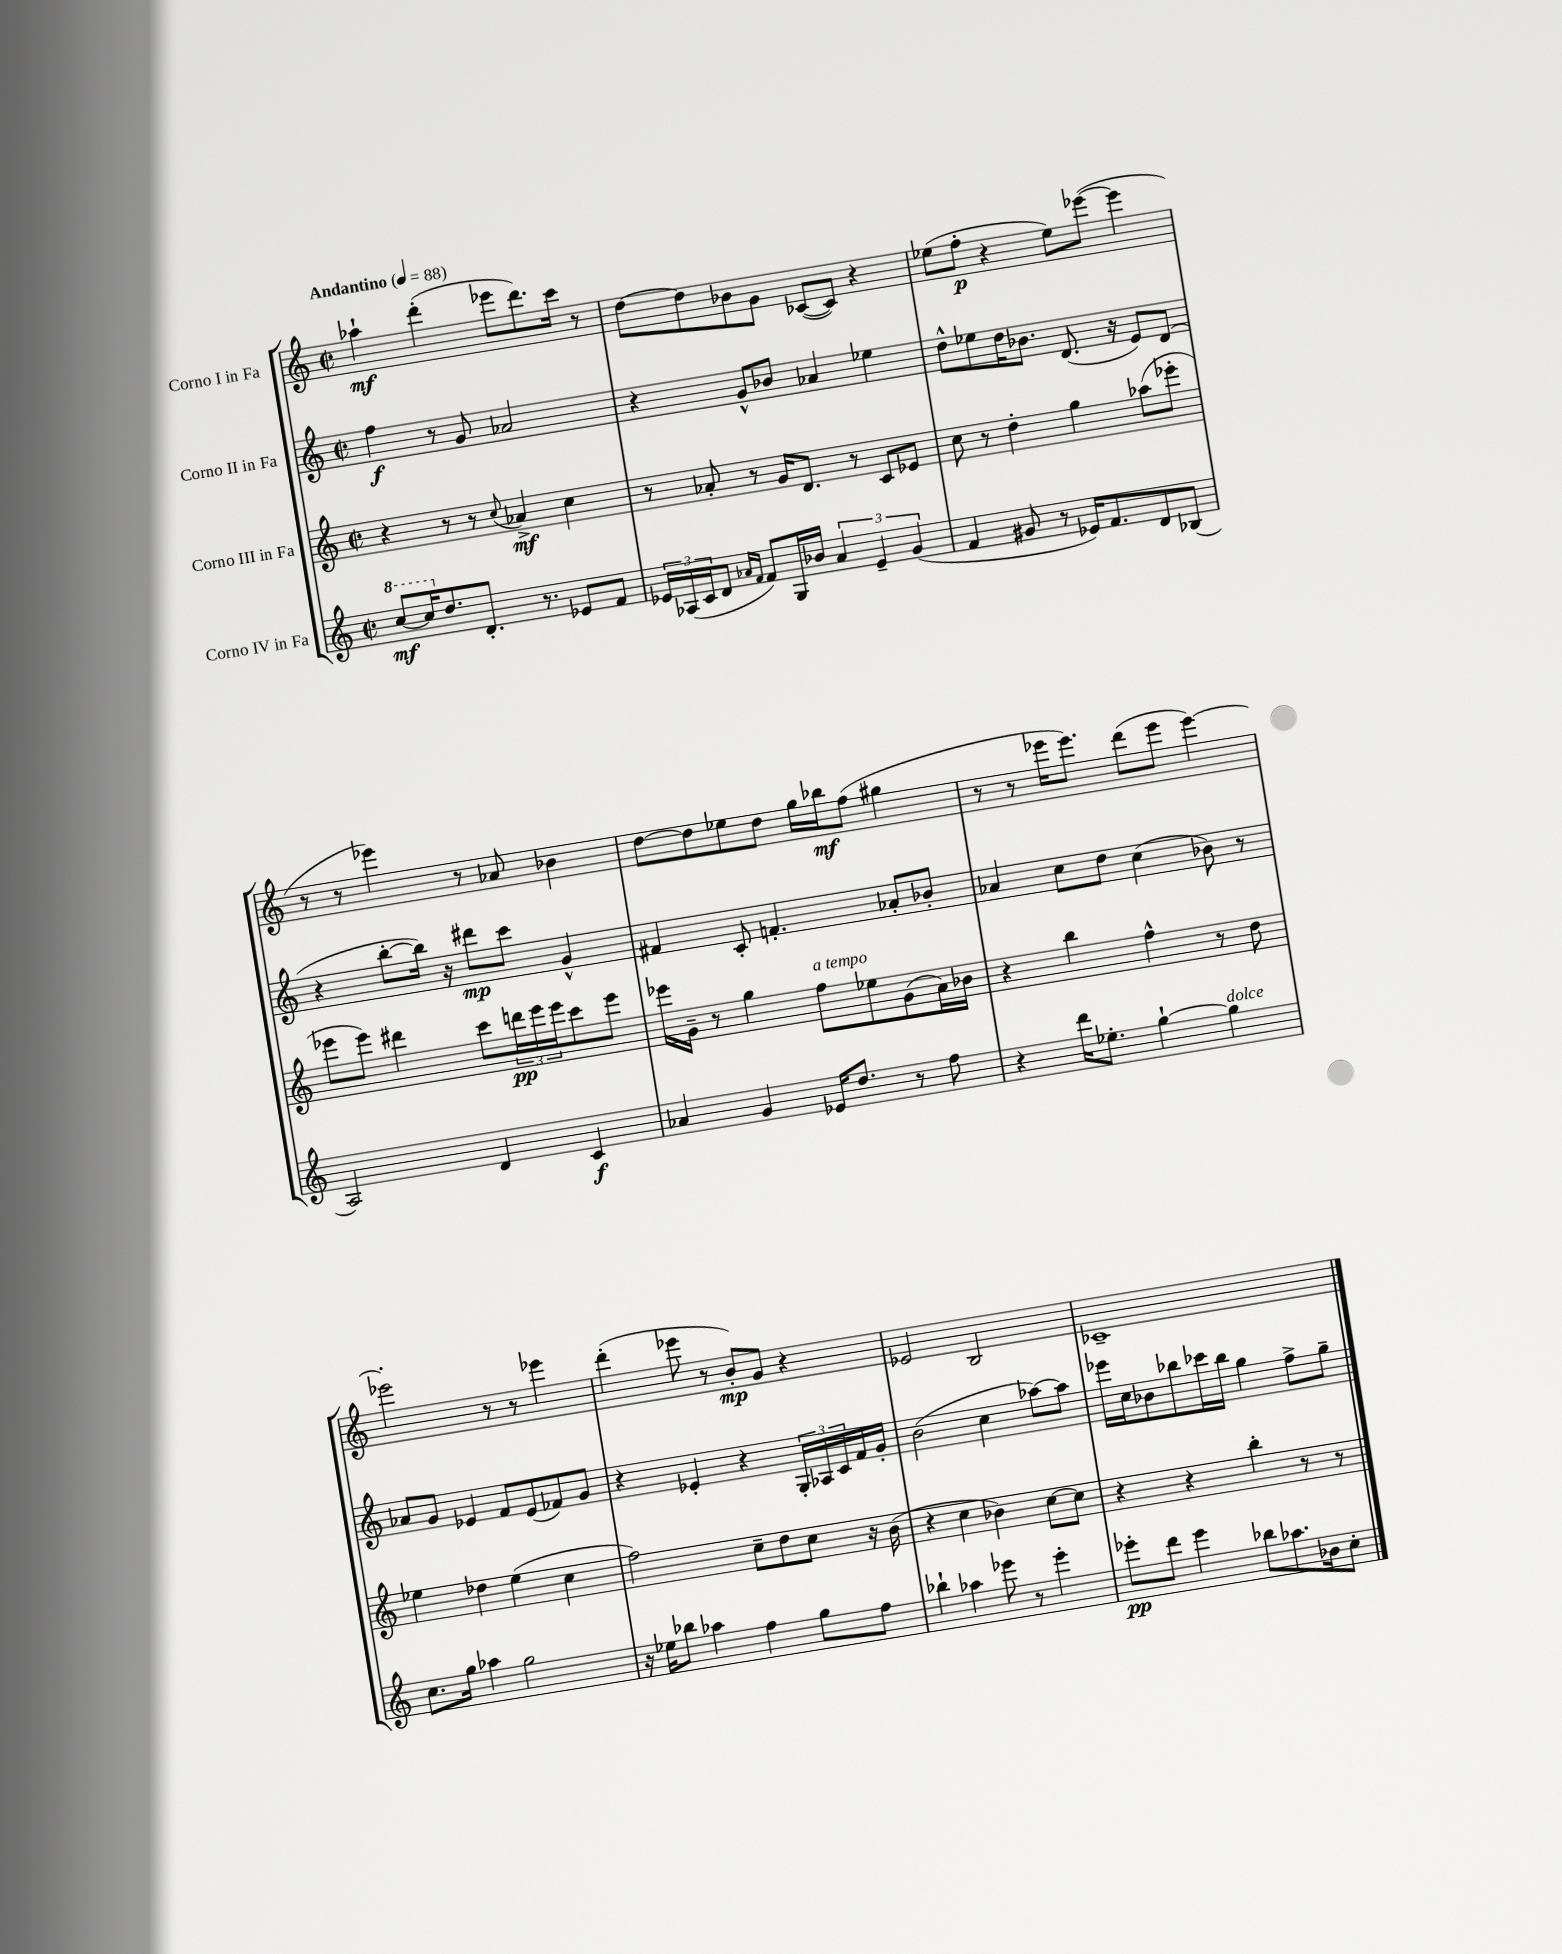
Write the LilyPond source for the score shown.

<<
\new StaffGroup <<
\new Staff = "s0" \with { instrumentName = "Corno I in Fa" } {
    \clef treble \key c \major \defaultTimeSignature \time 2/2 \tempo "Andantino" 4 = 88
    aes''4-!\mf d'''4-.( ees'''8 d'''8.) c'''16 r8 |
    d''8~ d''8 bes'8 g'8 ces'8~( ces'8) r4 |
    ees''8( f''8-.\p r4 ees''8) ees'''8~( ees'''4 |
    r8 r8 ees'''4) r8 aes'8 bes'4 |
    d''8~ d''8 ees''8 d''8 g''16 bes''16\mf f''8( gis''4 |
    r8 r8 ees'''16 ees'''8.) d'''8( ees'''8 ees'''4~) |
    ees'''2-. r8 r8 ees'''4 |
    d'''4-.( ees'''8 r8 b'8-.\mp) g'8 r4 |
    ees'2 b2 |
    ces'1-- \bar "|." |
}
\new Staff = "s1" \with { instrumentName = "Corno II in Fa" } {
    \clef treble \key c \major \defaultTimeSignature \time 2/2
    f''4\f r8 g'8 aes'2 |
    r4 g'8-^ bes'8 aes'4 ees''4 |
    d''8-^ ees''8 d''16 bes'8. d'8.( r16 e'8) d'8( |
    r4 b''8~-. b''16) r16 dis'''8\mp c'''8 g'4-^ |
    fis'4 c'8-. f'4.-. aes'8-. bes'8-. |
    aes'4 c''8 d''8 c''4( bes'8) r8 |
    aes'8 g'8 ees'4 f'8 ees'8( fes'8) g'8 |
    r4 ees'4-. r4 \tuplet 3/2 { g16-. aes16 c'16 } f'16 g'16-. |
    b'2( c''4 aes''8~) aes''8 |
    ees'''16 c''16 bes'8 bes''8 ces'''16 bes''16 g''4 f''8-> g''8-- \bar "|." |
}
\new Staff = "s2" \with { instrumentName = "Corno III in Fa" } {
    \clef treble \key c \major \defaultTimeSignature \time 2/2
    r4 r8 r8 \appoggiatura { c''8 } aes'4->\mf c''4 |
    r8 aes'8-. r8 g'16 d'8. r8 c'8 ees'8 |
    c''8 r8 d''4-. g''4 aes''8( ees'''8-. |
    ees'''8 ees'''8) dis'''4 c'''8 \tuplet 3/2 { d'''16\pp ees'''16 ees'''16 } c'''8 ees'''8 |
    ees'''16 g'16-- r8 g''4 f''8^\markup { \italic "a tempo" } ees''8 g'8( a'16) bes'16 |
    r4 b''4 f''4-^ r8 d''8 |
    ees''4 des''4 ees''4( c''4 |
    f''2) c''8-- d''8 c''8 r16 b'16( |
    r4 c''4 bes'4) c''8~ c''8 |
    r4 r4 b''4-. r8 r8 \bar "|." |
}
\new Staff = "s3" \with { instrumentName = "Corno IV in Fa" } {
    \clef treble \key c \major \defaultTimeSignature \time 2/2
    \ottava #1 c'''8~\mf c'''16 \ottava #0 d''8. d'8.-. r8. ees'8 f'8 |
    \tuplet 3/2 { ees'16 aes16( c'16 } d'8 \grace { aes'16 f'16 } f'8) g16 bes'16 \tuplet 3/2 { aes'4 ees'4-- g'4( } |
    f'4 gis'8 r8 ees'16) f'8. d'8 bes8( |
    a2) d'4 c'4\f |
    aes'4 g'4 ees'16 d''8. r8 f''8 |
    r4 d'''16 ees''8.-. g''4~-! g''4^\markup { \italic "dolce" } |
    c''8. g''16 aes''4 g''2 |
    r16 ees''16 bes''8 aes''4 f''4 g''8 f''8 |
    bes''4-! aes''4 ees'''8 r8 ees'''4-. |
    ees'''8-.\pp d'''8 ees'''4 bes''8 aes''8. bes'16 c''8-. \bar "|." |
}
>>
>>
\layout { \context { \Score \remove "Bar_number_engraver" } }
